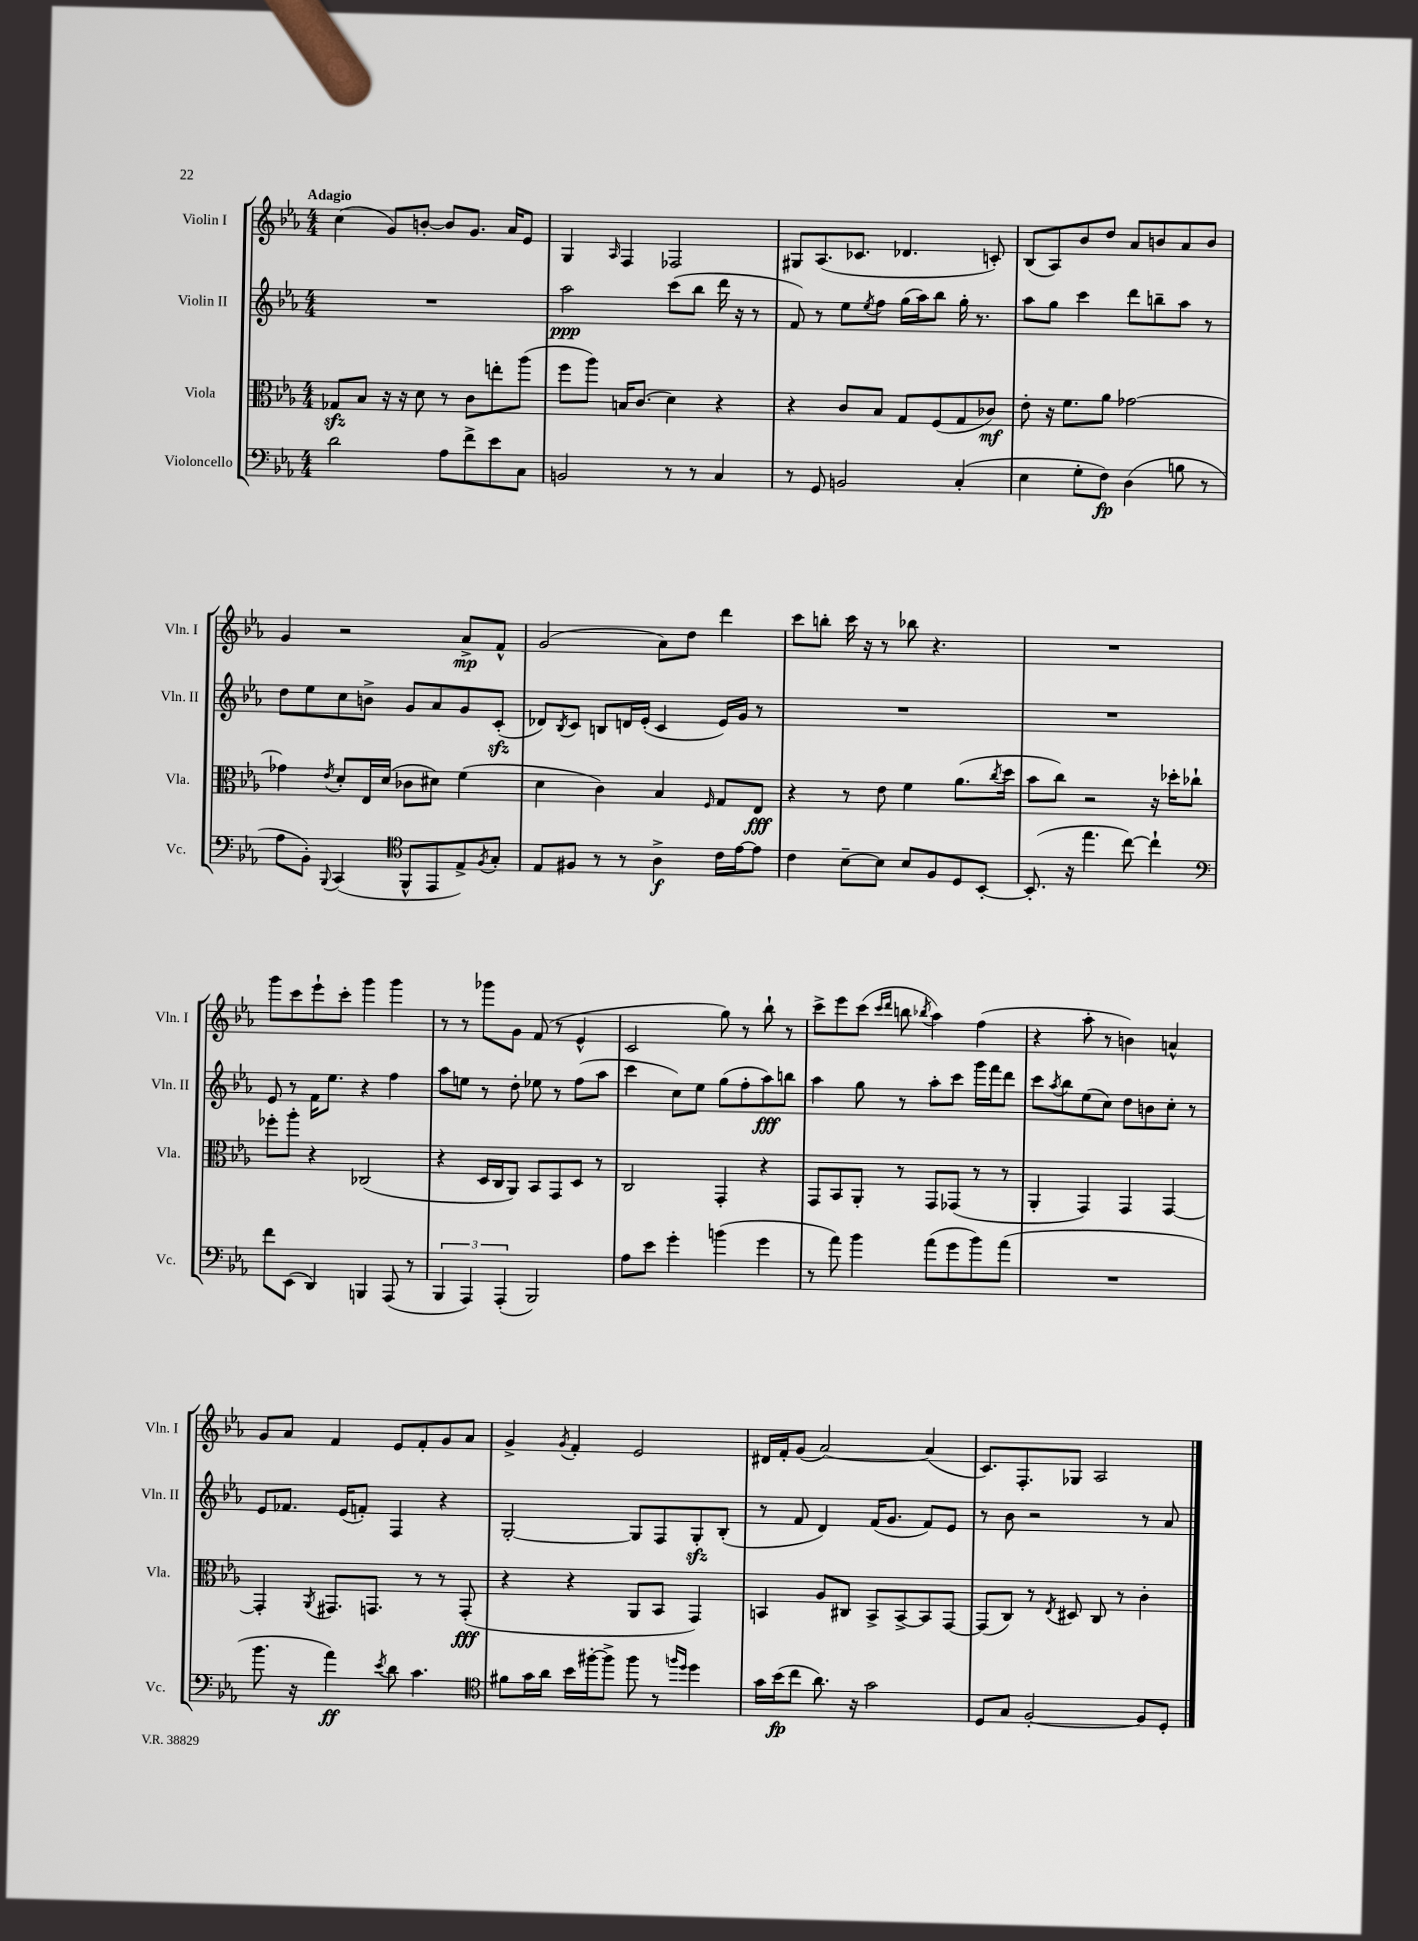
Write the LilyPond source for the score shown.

<<
\new StaffGroup <<
\new Staff = "s0" \with { instrumentName = "Violin I" shortInstrumentName = "Vln. I" } {
    \clef treble \key ees \major \numericTimeSignature \time 4/4 \tempo "Adagio"
    c''4( g'8) b'8~-. b'8 g'8. aes'16 ees'8 |
    g4 \grace { aes16 } f4 fes2 |
    gis8 aes8.( ces'8. des'4. c'8-.) |
    bes8( aes8) bes'8 d''8 aes'8 b'8 aes'8 b'8 |
    g'4 r2 aes'8->\mp f'8-^ |
    g'2( aes'8) d''8 d'''4 |
    c'''8 b''8-. c'''16 r16 r8 bes''8 r4. |
    R1 |
    g'''8 c'''8 ees'''8-! c'''8-. g'''4 g'''4 |
    r8 r8 ges'''8 g'8 f'8( r8 ees'4-^ |
    c'2 g''8) r8 bes''8-! r8 |
    c'''8-> ees'''8 c'''8( \grace { c'''16 d'''16 } b''8 \acciaccatura { bes''8 } aes''4) f''4( |
    r4 aes''8-. r8 b'4) a'4-^ |
    g'8 aes'8 f'4 ees'8 f'8-. g'8 aes'8 |
    g'4-> \acciaccatura { g'8 } f'4-. ees'2 |
    dis'16 f'16-. g'8( aes'2~) aes'4( |
    c'8.) f8.-. ges8 aes2 \bar "|." |
}
\new Staff = "s1" \with { instrumentName = "Violin II" shortInstrumentName = "Vln. II" } {
    \clef treble \key ees \major \numericTimeSignature \time 4/4
    R1 |
    aes''2\ppp c'''8( bes''8 d'''16 r16 r8 |
    f'8) r8 ees''8 \acciaccatura { ees''8 } f''8 g''16( aes''16) bes''8 g''16-. r8. |
    aes''8 g''8 c'''4 d'''8 b''8-- aes''8 r8 |
    d''8 ees''8 c''8 b'8-> g'8 aes'8 g'8 c'8-.\sfz( |
    des'8) \acciaccatura { bes8 } c'8 b8 d'16 ees'16-.( c'4 ees'16) g'16 r8 |
    R1 |
    R1 |
    ees'8 r8 f'16 ees''8. r4 f''4 |
    aes''8 e''8 r8 d''8-. ees''8 r8 f''8( aes''8 |
    c'''4 c''8) ees''8 g''8( f''8-. aes''8\fff) b''8 |
    aes''4 g''8 r8 aes''8-. c'''8 g'''16 f'''16 d'''8 |
    c'''8 \acciaccatura { aes''8 } bes''8 ees''8( c''8) d''8 b'8 c''8-. r8 |
    ees'8 fes'8. ees'16( f'8-.) f4 r4 |
    g2~-. g8 f8 g8-.\sfz bes8-.( |
    r8 f'8 d'4) f'16( g'8. f'8) ees'8 |
    r8 bes'8 r2 r8 aes'8 \bar "|." |
}
\new Staff = "s2" \with { instrumentName = "Viola" shortInstrumentName = "Vla." } {
    \clef alto \key ees \major \numericTimeSignature \time 4/4
    ges8\sfz bes8 r16 r16 d'8 r8 c'8 e''8-. aes''8( |
    f''8 aes''8) b16 c'8.( d'4) r4 |
    r4 c'8 bes8 g8 f8( g8 ces'8\mf) |
    ees'8-. r16 f'8. aes'8 ges'2~ |
    ges'4 \acciaccatura { ees'8 } d'8-. ees16 d'16( ces'8 dis'8) f'4( |
    d'4 c'4) bes4 \grace { f16 } g8 ees8\fff |
    r4 r8 ees'8 f'4 aes'8.( \acciaccatura { c''8 } d''16 |
    bes'8 c''8) r2 r16 des''16-. ces''8-! |
    fes''8-. aes''8-. r4 ces2( |
    r4 d16 c16 aes,8) bes,8 g,8 d8 r8 |
    c2 g,4-. r4 |
    g,8 bes,8 aes,8-. r8 g,8 ges,8( r8 r8 |
    aes,4-. g,4) g,4 g,4~ |
    g,4-. \acciaccatura { aes,8 } gis,8. g,8. r8 r8 g,8-.\fff( |
    r4 r4 aes,8 bes,8 g,4) |
    b,4 aes8 cis8 b,8-> b,8~-> b,8 g,8~ |
    g,8( c8) r8 \acciaccatura { ees8 } dis8 c8 r8 c'4-. \bar "|." |
}
\new Staff = "s3" \with { instrumentName = "Violoncello" shortInstrumentName = "Vc." } {
    \clef bass \key ees \major \numericTimeSignature \time 4/4
    d'2 aes8 f'8-> ees'8 c8 |
    b,2 r8 r8 c4 |
    r8 g,8 b,2 c4-.( |
    ees4 g8-. f8\fp) d4( b8 r8 |
    aes8 bes,8-.) \appoggiatura { bes,,8 } c,4( \clef tenor f,8-^ ees,8 ees8->) \acciaccatura { f8 } g8-. |
    ees8 fis8 r8 r8 aes4->\f c'16 ees'16~ ees'8 |
    c'4 bes8~-- bes8 bes8 f8 d8 bes,8~-. |
    bes,8.-.( r16 ees''4. c''8~) c''4-! |
    \clef bass f'8 ees,8( d,4) b,,4 aes,,8( r8 |
    \tuplet 3/2 { bes,,4 aes,,4) aes,,4-.( } bes,,2) |
    aes8 ees'8 g'4-. b'4( g'4 |
    r8 aes'8) bes'4 aes'8( g'8 bes'8) aes'8( |
    R1 |
    bes'8. r16 aes'4\ff) \acciaccatura { ees'8 } d'8 c'4. |
    \clef tenor fis'8 g'16 aes'16 bes'16 fis''16~-. fis''8-> fis''8 r8 \grace { f''16 d''16 } d''4 |
    g'16 bes'16\fp( c''8 aes'8.) r16 g'2 |
    d8 g8 f2~-. f8 d8-. \bar "|." |
}
>>
>>
\layout { \context { \Score \remove "Bar_number_engraver" } }
